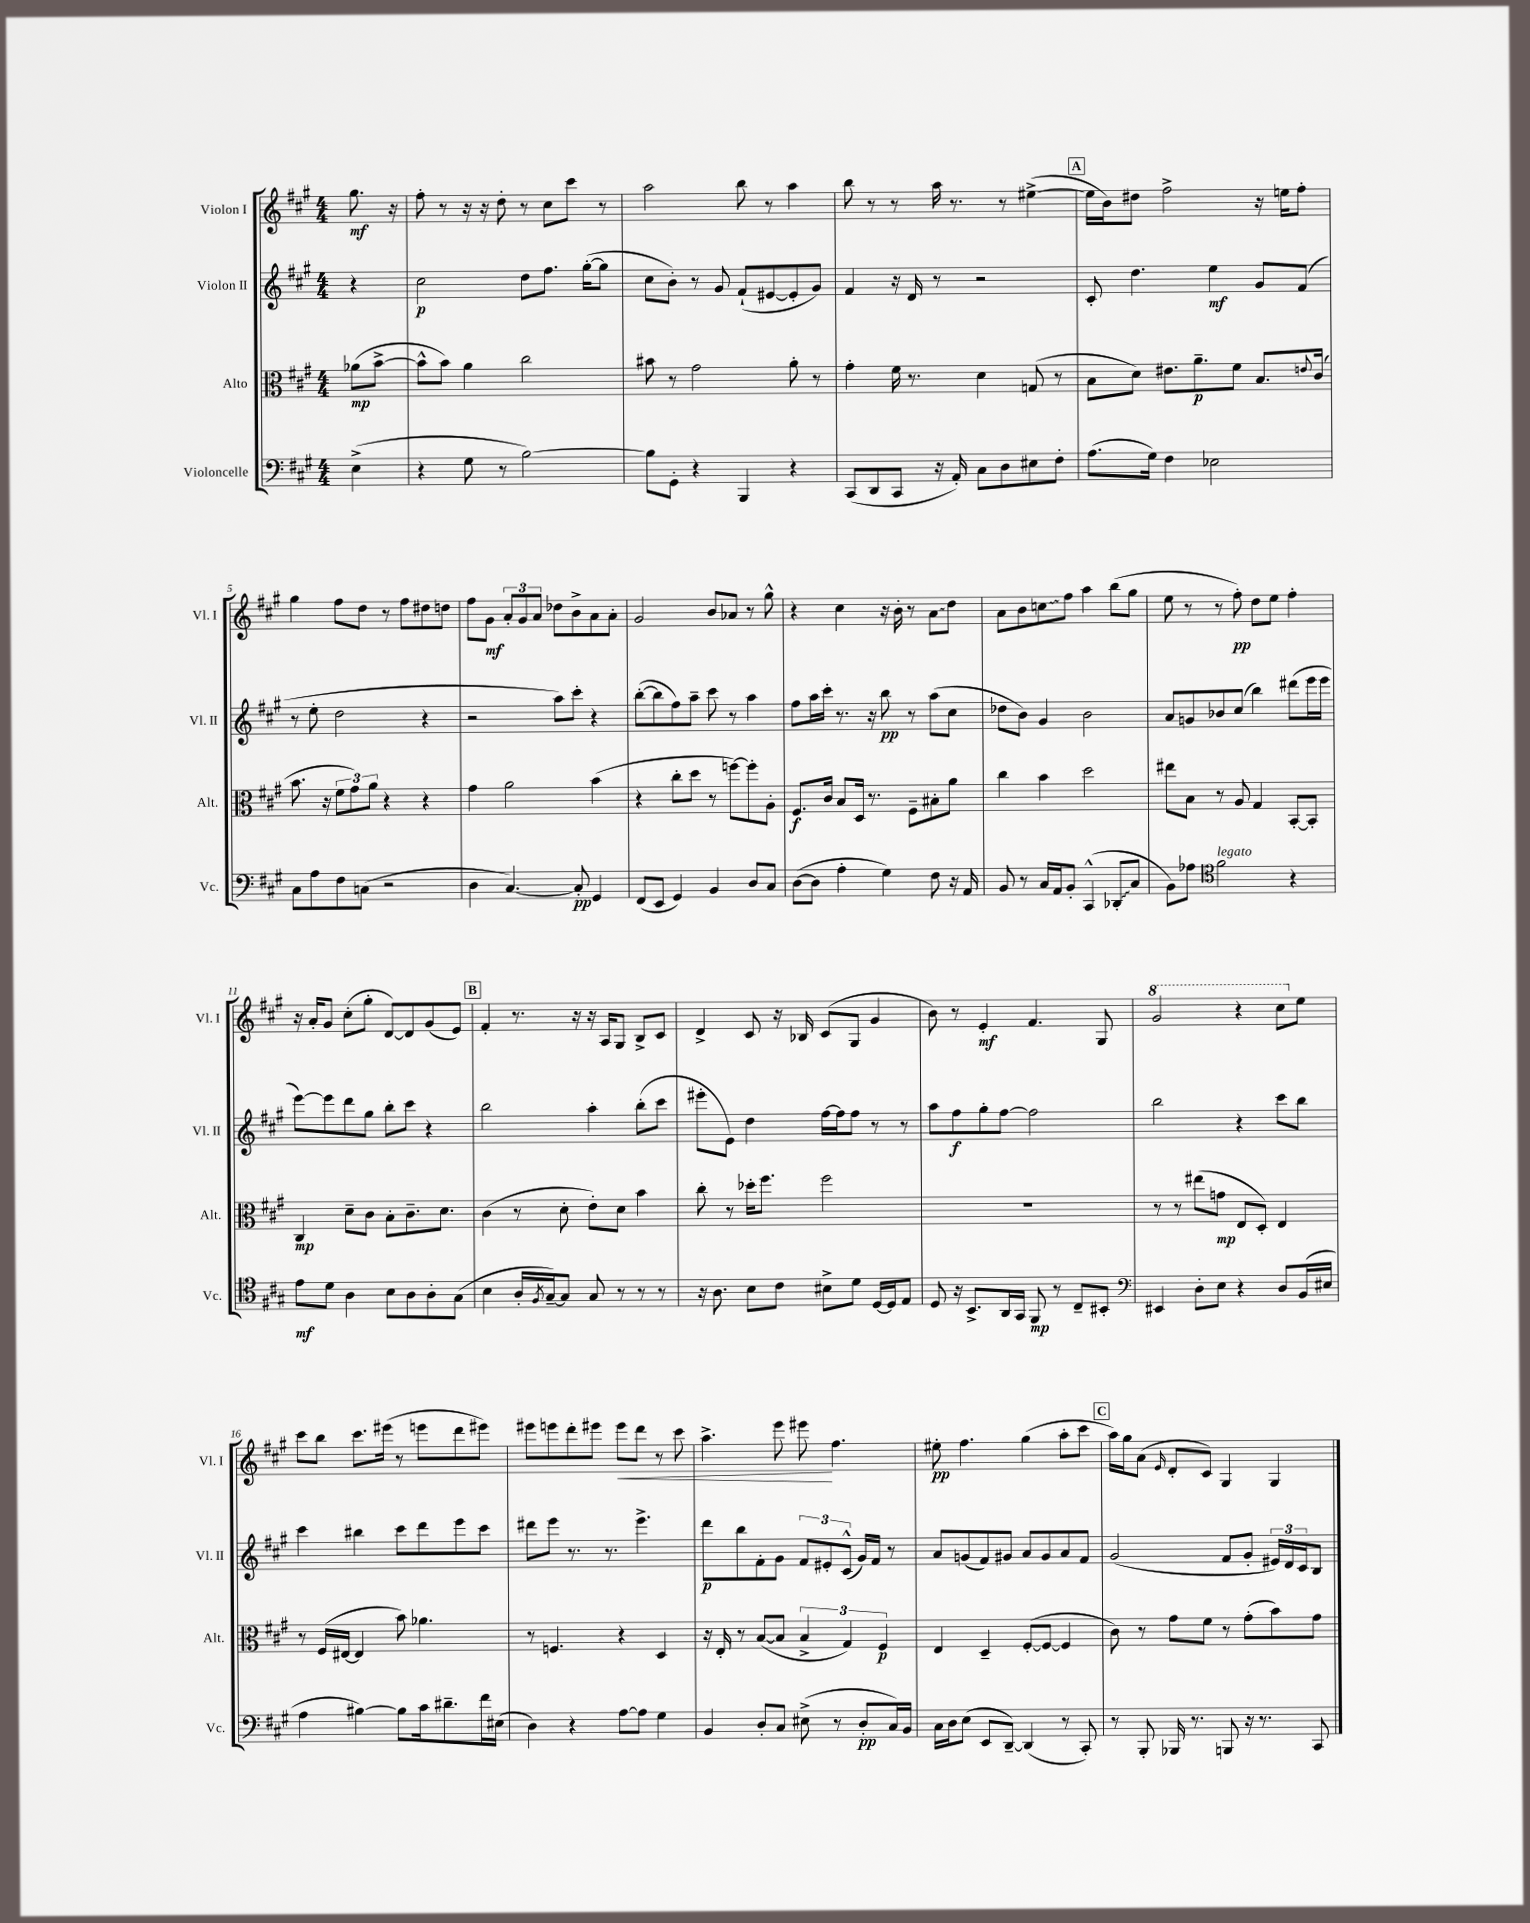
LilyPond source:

<<
\new StaffGroup <<
\new Staff = "s0" \with { instrumentName = "Violon I" shortInstrumentName = "Vl. I" } {
    \clef treble \key a \major \numericTimeSignature \time 4/4 \partial 4
    gis''8.\mf r16 |
    fis''8-. r8 r16 r16 d''8-. r8 cis''8 cis'''8 r8 |
    a''2 b''8 r8 a''4 |
    b''8 r8 r8 a''16 r8. r8 eis''4~->( |
    \mark \markup { \box "A" } eis''16 b'16) dis''8 fis''2-> r16 e''16 fis''8-. |
    gis''4 fis''8 d''8 r8 fis''8 dis''8 d''8 |
    fis''8 gis'8\mf \tuplet 3/2 { a'8-. gis'8 a'8 } des''8 b'8-> a'8 a'8-. |
    gis'2 b'8 aes'8 r8 gis''8-^ |
    r4 cis''4 r16 b'16-. r8 \once \override Glissando.style = #'zigzag a'8\glissando d''8 |
    a'8 b'8 \once \override Glissando.style = #'zigzag c''8\glissando fis''8 a''4 b''8( gis''8 |
    e''8 r8 r8 fis''8-.\pp) d''8 e''8 fis''4-. |
    r16 a'16-. gis'8 cis''8-.( gis''8-. d'8~) d'8 gis'8( e'8) |
    \mark \markup { \box "B" } fis'4-. r8. r16 r16 a16 gis8 b8-> cis'8 |
    d'4-> cis'8 r16 bes16 cis'8( gis8 gis'4 |
    b'8) r8 e'4-.\mf fis'4. gis8 |
    \ottava #1 gis''2 r4 cis'''8 \ottava #0 e''8 |
    cis'''8 b''8 cis'''8. eis'''16( r8 e'''8 d'''8 eis'''8) |
    eis'''8 e'''8 d'''8-. eis'''8 eis'''8\< d'''8 r8 cis'''8 |
    a''4.-> e'''8 eis'''8\! fis''4. |
    eis''8-.\pp fis''4. gis''4( a''8-. cis'''8 |
    \mark \markup { \box "C" } a''16) gis''16 a'8( \grace { e'16 } d'8-. cis'8) gis4 gis4 \bar "|." |
}
\new Staff = "s1" \with { instrumentName = "Violon II" shortInstrumentName = "Vl. II" } {
    \clef treble \key a \major \numericTimeSignature \time 4/4 \partial 4
    r4 |
    cis''2\p d''8 fis''8. gis''16~-.( gis''8 |
    cis''8 b'8-.) r8 gis'8 fis'8-!( eis'8~ eis'8-. gis'8) |
    fis'4 r16 d'16 r8 r2 |
    \mark \markup { \box "A" } cis'8-. d''4. e''4\mf gis'8 fis'8( |
    r8 e''8-. d''2 r4 |
    r2 a''8) cis'''8-. r4 |
    b''8~-.( b''8 fis''8) a''8-- cis'''8 r8 a''4 |
    fis''8 a''16 cis'''16-. r8. r16 b''8\pp r8 a''8( cis''8 |
    des''8 b'8) gis'4 b'2 |
    a'8 g'8 bes'8 cis''8( b''4) dis'''8( e'''16 e'''16 |
    e'''8~) e'''8 d'''8 gis''8 b''8-. cis'''8 r4 |
    \mark \markup { \box "B" } b''2 a''4-. b''8-.( cis'''8 |
    eis'''8-. e'8) d''4 fis''16~ fis''16 fis''8 r8 r8 |
    a''8 fis''8\f gis''8-. fis''8~ fis''2 |
    b''2 r4 cis'''8 b''8 |
    cis'''4 bis''4 cis'''8 d'''8 e'''8 cis'''8 |
    dis'''8 e'''8 r8. r8. e'''4.-> |
    d'''8\p b''8 fis'8-. gis'8 \tuplet 3/2 { fis'8 eis'8-. cis'8-^( } gis'16) fis'16 r8 |
    a'8 g'8( fis'8) gis'8 a'8 gis'8 a'8 fis'8 |
    \mark \markup { \box "C" } gis'2( fis'8 gis'8-. \tuplet 3/2 { eis'16) d'16 cis'16 } b8 \bar "|." |
}
\new Staff = "s2" \with { instrumentName = "Alto" shortInstrumentName = "Alt." } {
    \clef alto \key a \major \numericTimeSignature \time 4/4 \partial 4
    aes'8\mp( b'8~-> |
    b'8-^ b'8) a'4 cis''2 |
    bis'8 r8 gis'2 a'8-. r8 |
    gis'4-. fis'16 r8. d'4 g8( r8 |
    \mark \markup { \box "A" } b8 d'8) eis'8. a'8.--\p fis'8 b8. \appoggiatura { e'8 } cis'16( |
    b'8. r16 \tuplet 3/2 { fis'8 gis'8) a'8 } r4 r4 |
    gis'4 a'2 b'4( |
    r4 cis''8-. d''8 r8 f''8~) f''8-. a8-. |
    fis8.\f cis'16 b8 d16 r8. fis8-- bis8-. a'8 |
    cis''4 b'4 d''2 |
    eis''8 b8 r8 a8 gis4 b,8~-. b,8-. |
    cis4\mp d'8-- cis'8 b8-. cis'8.-- d'8. |
    \mark \markup { \box "B" } cis'4( r8 d'8-. e'8-.) d'8 b'4 |
    cis''8-. r8 des''16-. fis''8. fis''2 |
    R1 |
    r8 r8 eis''8( g'8\mp e8 d8-.) e4 |
    r8 fis16( eis16~ eis4 b'8) aes'4. |
    r8 f4. r4 d4 |
    r16 e16-. r8 b8~( b8 \tuplet 3/2 { b4-> gis4) fis4\p } |
    e4 d4-- fis8~-.( fis8~ fis4 |
    \mark \markup { \box "C" } cis'8) r8 gis'8 fis'8 r8 gis'8-.( b'8) gis'8 \bar "|." |
}
\new Staff = "s3" \with { instrumentName = "Violoncelle" shortInstrumentName = "Vc." } {
    \clef bass \key a \major \numericTimeSignature \time 4/4 \partial 4
    e4->( |
    r4 gis8 r8 b2~) |
    b8 gis,8-. r4 b,,4 r4 |
    cis,8( d,8 cis,8 r16 a,16-.) cis8 d8 eis8 fis8-. |
    \mark \markup { \box "A" } a8.( gis16) fis4 ees2 |
    cis8 a8 fis8 c8( r2 |
    d4 cis4.~) cis8-.\pp gis,4 |
    fis,8( e,8 gis,4) b,4 d8 cis8 |
    d8~( d8 a4-. gis4) fis8 r16 a,16 |
    b,8 r8 cis16 a,16 b,8-. cis,4-^( \once \override Glissando.style = #'zigzag des,8-.\glissando cis8 |
    b,8) aes8 \clef tenor fis'2^\markup { \italic "legato" } r4 |
    e'8\mf d'8 a4 b8 a8 a8-. gis8( |
    \mark \markup { \box "B" } b4 a16-. \acciaccatura { fis8 } gis16~--) gis8 gis8 r8 r8 r8 |
    r16 a8. b8 cis'8 bis8-> d'8 d16~ d16 e8 |
    d8 r16 b,8.-> a,16 gis,16 fis,8\mp r8 cis8-- bis,8-. |
    \clef bass eis,4 d8-. e8 r4 d8 b,16( eis16 |
    a4 bis4~) bis8 cis'16 dis'8.-- fis'16 eis16( |
    d4) r4 a8~ a8 gis4 |
    b,4 d8-. cis8 eis8->( r8 d8-.\pp cis16) b,16 |
    cis16 d16 e8( e,8 d,8~--) d,4( r8 cis,8-.) |
    \mark \markup { \box "C" } r8 b,,8-. bes,,16 r8. b,,8 r16 r8. cis,8 \bar "|." |
}
>>
>>
